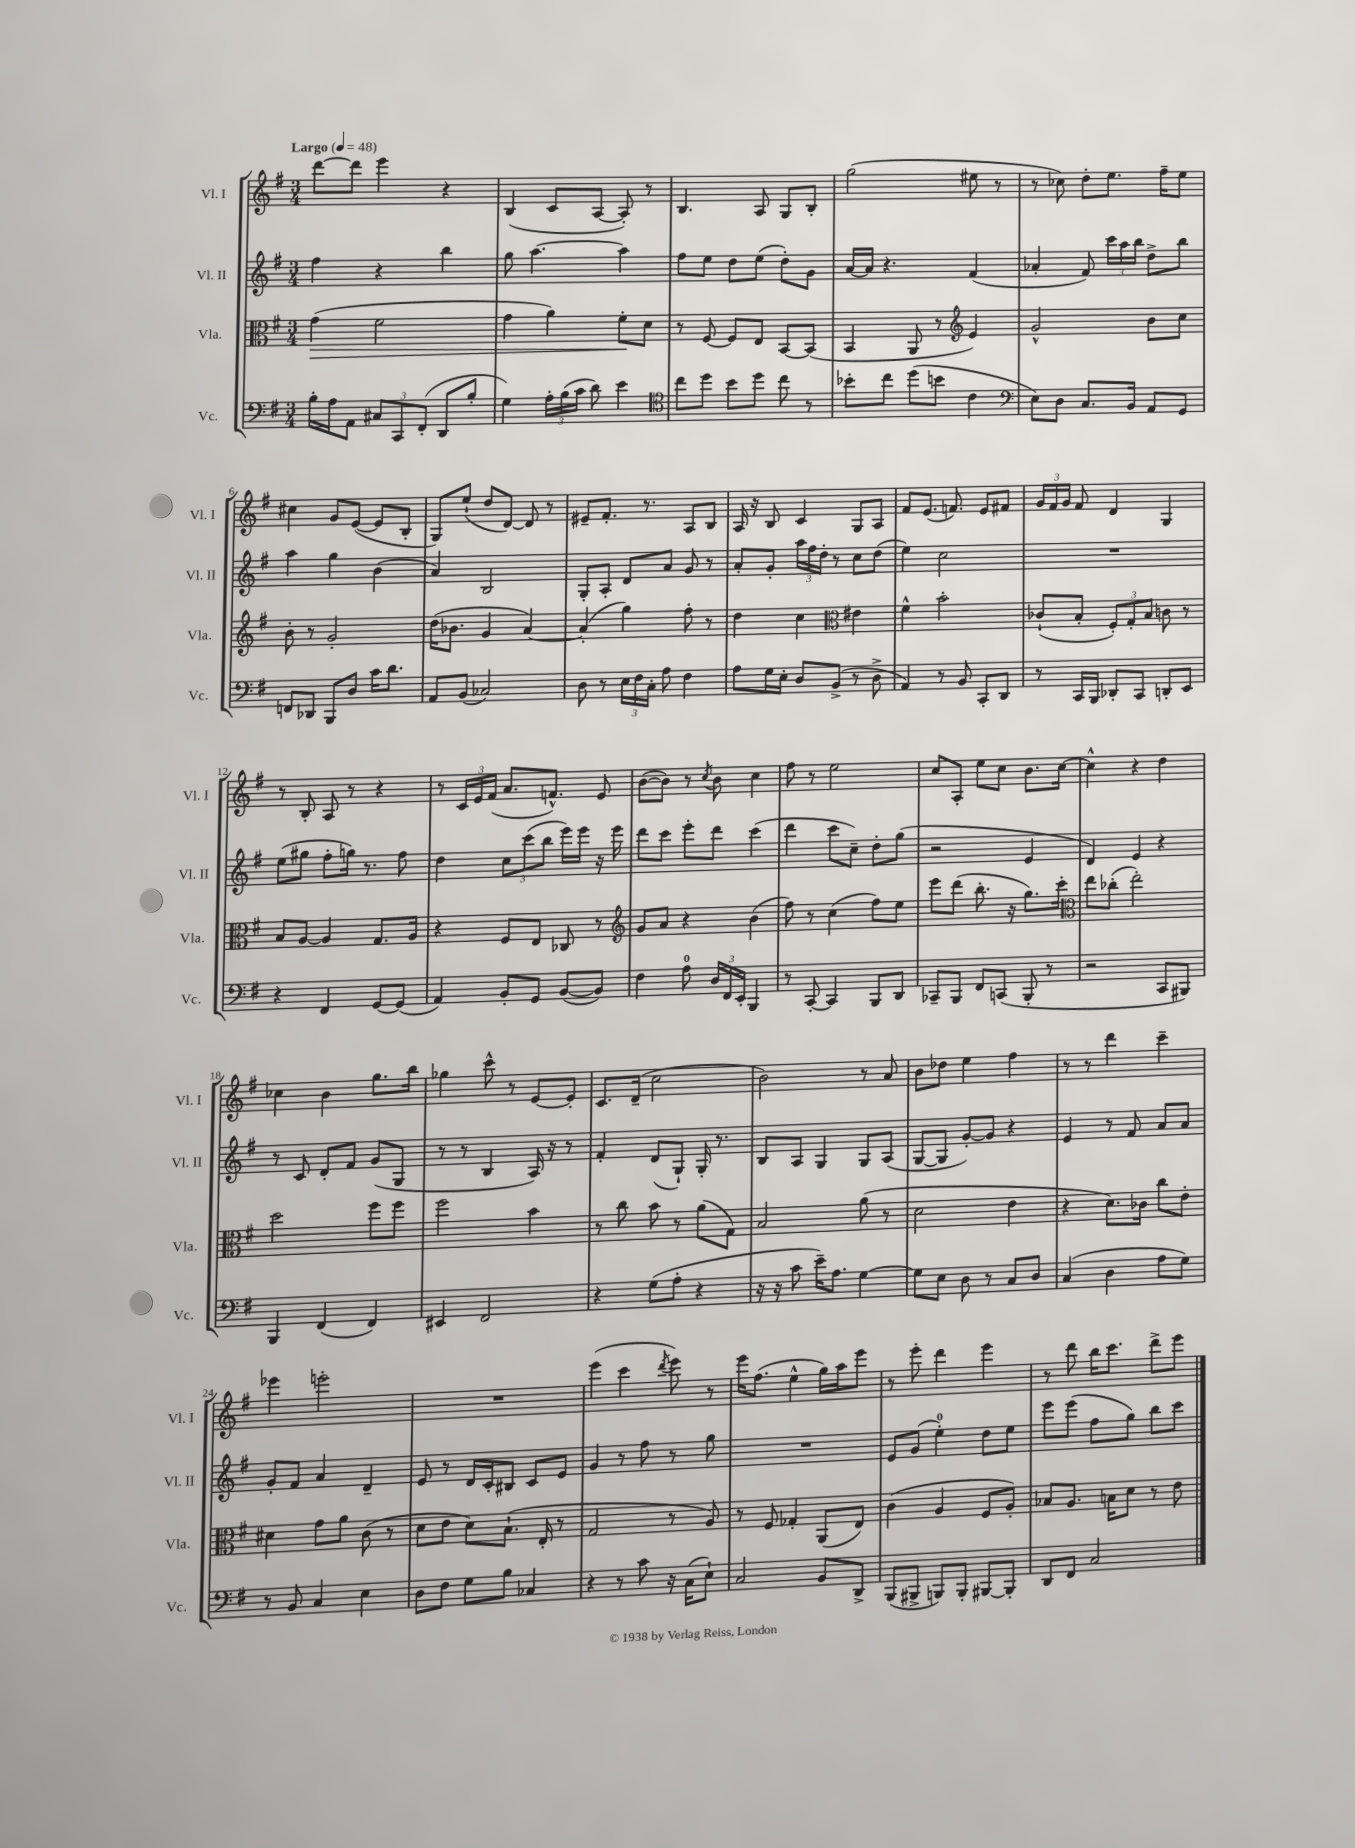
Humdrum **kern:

**kern	**kern	**dynam	**kern	**kern
*part4	*part3	*part3	*part2	*part1
*staff4	*staff3	*staff3	*staff2	*staff1
*I"Vc.	*I"Vla.	*	*I"Vl. II	*I"Vl. I
*I'Vc.	*I'Vla.	*	*I'Vl. II	*I'Vl. I
*clefF4	*clefC3	*	*clefG2	*clefG2
*k[f#]	*k[f#]	*	*k[f#]	*k[f#]
*M3/4	*M3/4	*	*M3/4	*M3/4
*MM48	*MM48	*	*MM48	*MM48
=1	=1	=1	=1	=1
!	!	!	!	!LO:TX:a:B:t=Largo
!	!	!LO:HP:b	!	!
16B'\LL	(4g\	>	4ff#\	[8ddd\L
16A\J	.	.	.	.
8AA\J	.	.	.	8ddd\J]
12C#X/L	2f#\	.	4r	4eee\
12CC/	.	.	.	.
(12FF#'/J	.	.	.	.
8DD/L	.	.	4bb\	4r
8B'/J	.	.	.	.
=2	=2	=2	=2	=2
4G\)	4g\	.	8gg\	(4B/
.	.	.	[4.aa\	.
24A'\LL	4a\)	.	.	8c/L
(24B\	.	.	.	.
24c\JJ	.	.	.	.
8d\)	.	.	.	[8A/J
4e\	8f#'\L	.	4aa\]	8A'/])
.	8d\J	]	.	8r
=3	=3	=3	=3	=3
*clefC4	*	*	*	*
8cc\L	8r	.	8ff#\L	4.B/
8dd\J	[8F#/	.	8ee\J	.
8b\L	8F#/L]	.	8dd\L	.
8dd\J	8E/J	.	(8ee\J	8A/
8cc\	[8BB/L	.	8dd'\L)	8G/L
8r	(8BB/J]	.	8g\J	8B'/J
=4	=4	=4	=4	=4
8b-X'\L	4BB/	.	[16a/LL	(2gg\
.	.	.	16a/JJ]	.
8cc\J	.	.	4.r	.
(8dd\L	8AA/	.	.	.
8bn\J	8r	.	.	.
*	*clefG2	*	*	*
4c\	4e/)	.	(4f#/	8ee#X\
.	.	.	.	8r
=5	=5	=5	=5	=5
*clefF4	*	*	*	*
8E\L)	2g^^/	.	4a-X'/	8r
8D\J	.	.	.	8cc-X\)
8.C/L	.	.	8f#/)	8dd'\L
.	.	.	24ccc\LL	8.ee\J
.	.	.	24aa\	.
16BB/Jk	.	.	.	.
.	.	.	24bb\JJ	.
8AA/L	8b\L	.	8dd^\L	.
.	.	.	.	16ff#~\KL
8GG/J	8cc\J	.	8bb\J	8ee\J
!!LO:LB:g=z
=6	=6	=6	=6	=6
8FFn/L	8b'\	.	4aa\	4cc#X\
8DD-X/J	8r	.	.	.
8BBB/L	2g'/	.	4gg\	8g/L
8D/J	.	.	.	([8e/J
16c\KL	.	.	(4b\	8e/L]
8.d\J	.	.	.	.
.	.	.	.	8B'/J
=7	=7	=7	=7	=7
8AA/L	(16dd\KL	.	4a/)	8G/L)
.	8.b-X\J	.	.	.
(8BB/J	.	.	.	(8ee`/J
2C-X/)	4g/	.	2B/	8dd/L
.	.	.	.	[8d/J)
.	[4a/)	.	.	8d/]
.	.	.	.	8r
=8	=8	=8	=8	=8
8D\	(4a'/]	.	8G'/L	8e#X~/L
8r	.	.	8A'/J	8.f#'/J
24E\LL	4gg\)	.	8d/L	.
24F#\	.	.	.	.
.	.	.	.	8.r
24C'\JJ	.	.	.	.
8A\	.	.	8a/J	.
4F#\	8ff#'\	.	8g/	8A/L
.	8r	.	8r	8B/J
=9	=9	=9	=9	=9
8A\L	4dd\	.	8a'/L	16A/
.	.	.	.	16r
16G\L	.	.	8g'/J	8B/
16E'\JJ	.	.	.	.
8D/L	4cc\	.	24aa\LL	4c/
.	.	.	24ff#\	.
.	.	.	24dd'\JJ	.
(8BB^/J	.	.	8r	.
*	*clefC3	*	*	*
8r	4e#X\	.	8cc\L	8G/L
8D^\	.	.	(8dd\J	8A/J
=10	=10	=10	=10	=10
4AA/)	4f#^^\	.	4ee\)	8f#/L
.	.	.	.	(8.e/J
8r	2b'\	.	2cc\	.
.	.	.	.	8.fn/)
8BB/	.	.	.	.
8CC'/L	.	.	.	8e/L
8DD/J	.	.	.	8f#X/J
=11	=11	=11	=11	=11
8r	(8c-X`/L	.	2.r	24g/LL
.	.	.	.	24f#/
.	.	.	.	24g/JJ
16CC/LL	8B'/J	.	.	8f#/
16BBB/JJ	.	.	.	.
8DD-X'/L	12F#'/L)	.	.	4d/
.	12G'/	.	.	.
8CC/J	.	.	.	.
.	12B/J	.	.	.
8DDn'/L	8cn\	.	.	4G/
8EE/J	8r	.	.	.
!!LO:LB:g=z
=12	=12	=12	=12	=12
4r	8B/L	.	(8ee\L	8r
.	[8A/J	.	8gg#X\J	8B'/
4FF#/	4A/]	.	8ff#'\L	8A/
.	.	.	16ggn\Jk)	8r
.	.	.	8.r	.
[8GG/L	8.G/L	.	.	4r
(8GG/J]	.	.	8ff#\	.
.	16A/Jk	.	.	.
=13	=13	=13	=13	=13
4AA/)	4r	.	4dd\	8r
.	.	.	.	24c/LL
.	.	.	.	24e/
.	.	.	.	(24f#/JJ
8BB'/L	8F#/L	.	12cc\L	8.a/L
.	.	.	(12ccc\	.
8GG/J	8E/J	.	.	.
.	.	.	12bb\J	.
.	.	.	.	8.fn^^/J)
([8BB/L	8C-X/	.	16eee\LL)	.
.	.	.	16eee\JJ	.
8BB/J])	8r	.	16r	8e/
.	.	.	16eee\	.
=14	=14	=14	=14	=14
*	*clefG2	*	*	*
4F#\	8g/L	.	8ddd\L	([8b\L
.	8a/J	.	8ccc\J	8b\J])
8A\	4r	.	8eee'\L	8r
.	.	.	.	8qcc/
24D/LL	.	.	8ddd\J	8b\
24FF#/	.	.	.	.
24EE'/JJ	.	.	.	.
4BBB/	(4b\	.	(4ccc\	4cc\
=15	=15	=15	=15	=15
8r	8ff#\)	.	4ddd\	8ff#\
[8CC'/	8r	.	.	8r
4CC/]	(4cc\	.	8ccc\L	2ee\
.	.	.	8cc~\J)	.
8BBB/L	8ff#\L)	.	8dd'\L	.
8DD/J	8ee\J	.	(8gg\J	.
=16	=16	=16	=16	=16
8CC-X~/L	8eee\L	.	2r	8cc/L
8BBB/J	(8ddd\J	.	.	8A'/J
8FF#/L	8.bb'\	.	.	8ee\L
(8CCn/J	.	.	.	8cc\J
.	16r	.	.	.
8BBB'/	8.gg\L)	.	4e/	8.b\L
8r	.	.	.	.
.	16ccc'\Jk	.	.	[16cc\Jk
=17	=17	=17	=17	=17
*	*clefC3	*	*	*
2r	8ee\L	.	4d/)	4cc^^\]
.	(8cc-X'\J	.	.	.
.	2ee'\)	.	4e/	4r
8CC/L	.	.	4r	4dd\
8BBB#X/J)	.	.	.	.
!!LO:LB:g=z
=18	=18	=18	=18	=18
4BBB/	2dd\	.	8r	4cc-X\
.	.	.	8c/	.
(4FF#/	.	.	8d'/L	4b\
.	.	.	8f#/J	.
4FF#/)	8ff#\L	.	(8g/L	8.gg\L
.	8ff#\J	.	8G/J	.
.	.	.	.	16bb\Jk
=19	=19	=19	=19	=19
4EE#X/	2ff#\	.	8r	4gg-X\
.	.	.	8r	.
2FF#/	.	.	4B/	8ccc^^\
.	.	.	.	8r
.	4b\	.	16A/)	[8e/L
.	.	.	16r	.
.	.	.	8r	8e'/J]
=20	=20	=20	=20	=20
4r	8r	.	4f#'/	8.c/L
.	8cc\	.	.	.
.	.	.	.	(16d~/Jk
(8G\L	8b\	.	(8d/L	2cc\
8A'\J	8r	.	8G`/J)	.
4r	(8a\L	.	16G'/	.
.	.	.	8.r	.
.	8G\J)	.	.	.
=21	=21	=21	=21	=21
16r	2B/	.	8B/L	2b\)
16r	.	.	.	.
8c\	.	.	8A/J	.
16e~\KL)	.	.	4G/	.
8.A\J	.	.	.	.
[4G\	(8a\	.	8G/L	8r
.	8r	.	(8A/J	8a/
=22	=22	=22	=22	=22
8G\L]	2d\	.	[8G/L	8b\L
8E\J	.	.	8G/J]	8dd-X\J
8D\	.	.	[8g'/L)	4ee\
8r	.	.	8g/J]	.
8C/L	4e\	.	4r	4ff#\
8D/J	.	.	.	.
=23	=23	=23	=23	=23
(4C/	4r	.	4e/	8r
.	.	.	.	8r
4D\	8.d\L)	.	8r	4ddd\
.	.	.	8f#/	.
.	16c-X\Jk	.	.	.
8A\L	8cc\L	.	8a/L	4ccc~\
8G\J)	8e'\J	.	8a/J	.
!!LO:LB:g=z
=24	=24	=24	=24	=24
8r	4d#X\	.	8g'/L	4eee-X\
8BB/	.	.	8f#/J	.
4C/	8g\L	.	4a/	2eeen'\
.	8a\J	.	.	.
4E\	(8c\	.	4d~/	.
.	8r	.	.	.
=25	=25	=25	=25	=25
8D\L	8d\L	.	8e/	2.r
8F#\J	8e\J	.	8r	.
8G\L	8d\L)	.	16d/LL	.
.	.	.	16c'/J	.
8B\J	(8.B`\J	.	8B#X/J	.
4C-X/	.	.	8c/L	.
.	16E'/	.	.	.
.	8r	.	8e/J	.
=26	=26	=26	=26	=26
4r	2G/	.	4g/	(4eee\
8r	.	.	8r	4ccc\
8c\	.	.	8ff#\	.
.	.	.	.	8qddd/
16r	8r	.	8r	8eee\)
(16C\KL	.	.	.	.
8E`\J)	8A/)	.	8gg\	8r
=27	=27	=27	=27	=27
2C/	8r	.	2.r	16eee\KL
.	.	.	.	(8.ff#\J
.	8F#/	.	.	.
.	4G-X'/	.	.	4ee^^\
8BB/L	(8AA/L	.	.	16gg\LL)
.	.	.	.	16aa\J
8DD^/J	8E/J)	.	.	8eee\J
=28	=28	=28	=28	=28
(8BBB/L	(4c\	.	8e/L	8r
8BBB#X^/J	.	.	(8g/J	8eee'\
8BBBn/L)	4A/	.	4ee'\)	4ddd\
8BBB'/J	.	.	.	.
[8BBB#X/L	8F#/L	.	8dd\L	4eee\
8BBB#'/J]	8A'/J)	.	8ee\J	.
=29	=29	=29	=29	=29
8DD/L	8B-X/L	.	8eee\L	8r
8FF#/J	8.A/J	.	(8eee\J	8ddd\
2C/	.	.	8ff#\L	16bb\KL
.	16Bn\KL	.	.	8.ccc\J
.	8d\J	.	8gg\J)	.
.	8r	.	8bb\L	8ddd^\L
.	8e\	.	8ccc\J	8eee\J
==	==	==	==	==
*-	*-	*-	*-	*-
